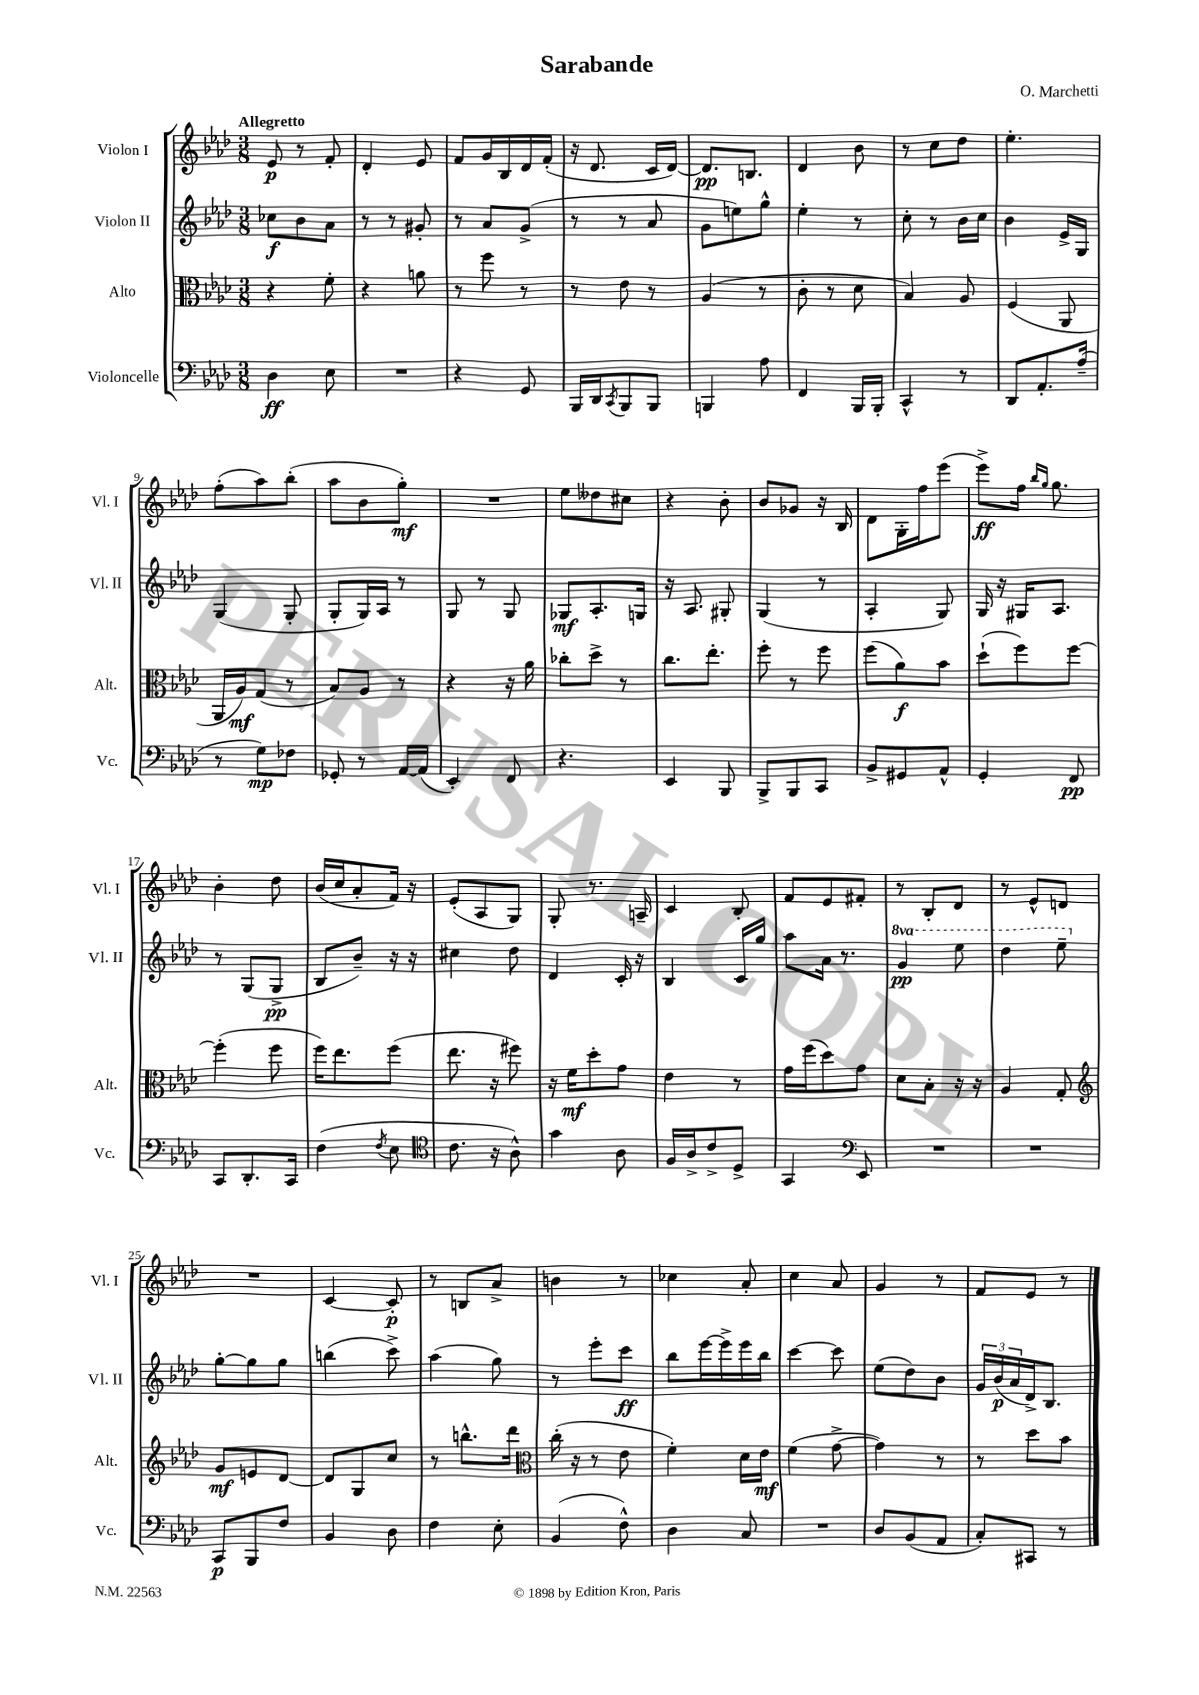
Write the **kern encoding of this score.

**kern	**kern	**kern	**kern
*staff4	*staff3	*staff2	*staff1
*clefF4	*clefC3	*clefG2	*clefG2
*k[b-e-a-d-]	*k[b-e-a-d-]	*k[b-e-a-d-]	*k[b-e-a-d-]
*M3/8	*M3/8	*M3/8	*M3/8
4D-	4r	8cc-	8e-
.	.	8b-	8r
8E-	8f'	8a-	8f'
=	=	=	=
4.r	4r	8r	4d-'
.	.	8r	.
.	8a	8g#'	8e-
=	=	=	=
4r	8r	8r	8f
.	8ff	8a-	16g
.	.	.	16B-
8GG	8r	(8g^	16d-
.	.	.	(16f'
=	=	=	=
16BBB-	8r	8r	16r
16DD-	.	.	8.d-
8qCC	.	.	.
8BBB-	8e-	8r	.
8BBB-	8r	8a-	16c
.	.	.	[16d-)
=	=	=	=
4BBB	(4A-	8g	8.d-]
.	.	8ee)	.
.	.	.	8.B
8A-	8r	8gg^^	.
=	=	=	=
4FF	8c'	4ee-'	4d-
.	8r	.	.
16BBB-	8d-	8r	8b-
16BBB-'	.	.	.
=	=	=	=
4CC^^	4B-)	8cc'	8r
.	.	8r	8cc
8r	8A-	16b-	8dd-
.	.	16cc	.
=	=	=	=
8DD-	(4F	4b-	4.ee-'
8.AA-'	.	.	.
.	8AA-	16e-^	.
(16A-~	.	16G	.
=	=	=	=
8r	16AA-	(4G	(8ff'
.	16A-)	.	.
8G)	(8G	.	8aa-)
8F-	8r	8G'	(8bb-'
=	=	=	=
8GG-'	8B-)	8G'	8aa-
8r	8A-	16G)	8b-
.	.	16A-	.
[16AA-	8r	8r	8gg')
(16AA-]	.	.	.
=	=	=	=
4EE-')	4r	8G	4.r
.	.	8r	.
8FF	16r	8G	.
.	16a-	.	.
=	=	=	=
4.r	8cc-'	8G-	8ee-
.	8dd-^	8.A-'	8dd--
.	8r	.	8cc#
.	.	16G	.
=	=	=	=
4EE-	8.cc	16r	4r
.	.	8.A-	.
.	8.ee-'	.	.
8BBB-	.	8G#'	8b-'
=	=	=	=
8BBB-^	8ff'	(4G	8b-
8BBB-	8r	.	8g-
8CC	8ff	8r	16r
.	.	.	16B-
=	=	=	=
8BB-^	(8ff	4A-'	8d-
8GG#	8a-)	.	16G'
.	.	.	16ff
8AA-^^	8b-	8G)	(8eee-
=	=	=	=
4GG'	(8dd-`	16G	8eee-^)
.	.	16r	.
.	8ff)	16G#	16ff
.	.	.	16qqbb-
.	.	.	16qqgg
.	.	8.A-	8.gg
8FF	[8ff	.	.
=	=	=	=
8CC	(4ff']	8r	4b-'
8.DD-'	.	(8G	.
.	8ff	8G^	8dd-
16CC	.	.	.
=	=	=	=
(4F	16ff)	8B-	(16b-
.	8.ee-	.	16cc
.	.	8b-~)	8a-'
8qF	.	.	.
8E-	(8ff	16r	16f)
.	.	16r	16r
=	=	=	=
*clefC4	*	*	*
8.c	8.ee-	4cc#	(8e-'
.	.	.	8A-
16r	16r	.	.
8A-^^)	8ff#)	8dd-	8G)
=	=	=	=
4g	16r	4d-	8G'
.	16f	.	.
.	8dd-'	.	8.r
8A-	8g	16c'	.
.	.	16r	16A~
=	=	=	=
16F	4e-	4B-	4c
16A-^	.	.	.
8c^	.	.	.
8D-^	8r	16c	8B-'
.	.	16gg	.
=	=	=	=
4GG	16g	8aa-	8f
.	(16ff	.	.
.	8dd-)	16a-	8e-
.	.	8.r	.
*clefF4	*	*	*
8EE-	8g	.	8f#'
=	=	=	=
4.r	8d-	4gg	8r
.	8B-'	.	8B-'
.	16r	8eee-	8d-
.	16r	.	.
=	=	=	=
4.r	4A-	4ddd-	8r
.	.	.	8e-^^
.	8G'	8eee-~	8d
=	=	=	=
*	*clefG2	*	*
8CC	8g	[8gg'	4.r
8BBB-	8e	8gg]	.
8F	[8d-	8gg	.
=	=	=	=
4BB-	8d-]	(4bb	[4c
.	8G	.	.
8D-	8cc	8ccc^)	8c']
=	=	=	=
4F	8r	(4aa-	8r
.	8.bb^^	.	8B
8E-'	.	8gg)	8a-^
.	16ddd-	.	.
=	=	=	=
*	*clefC3	*	*
(4BB-	(16cc'	8r	4b
.	16r	.	.
.	8r	8eee-'	.
8F^^)	8e-	8ccc	8r
=	=	=	=
4D-	4f')	8bb-	4cc-
.	.	[16eee-	.
.	.	16eee-^]	.
8C	16d-	16eee-	8a-'
.	16e-	16bb-	.
=	=	=	=
4.r	(4f	[4ccc	4cc
.	[8g^	8ccc]	8a-
=	=	=	=
8D-	4g])	(8ee-	4g
(8BB-	.	8dd-)	.
8AA-	8r	8b-	8r
=	=	=	=
8C')	8r	24g	8f
.	.	(24b-	.
.	.	24a-	.
8CC#	8dd-	16d-^)	8e-
.	.	8.B-	.
8r	8b-	.	8r
==	==	==	==
*-	*-	*-	*-
